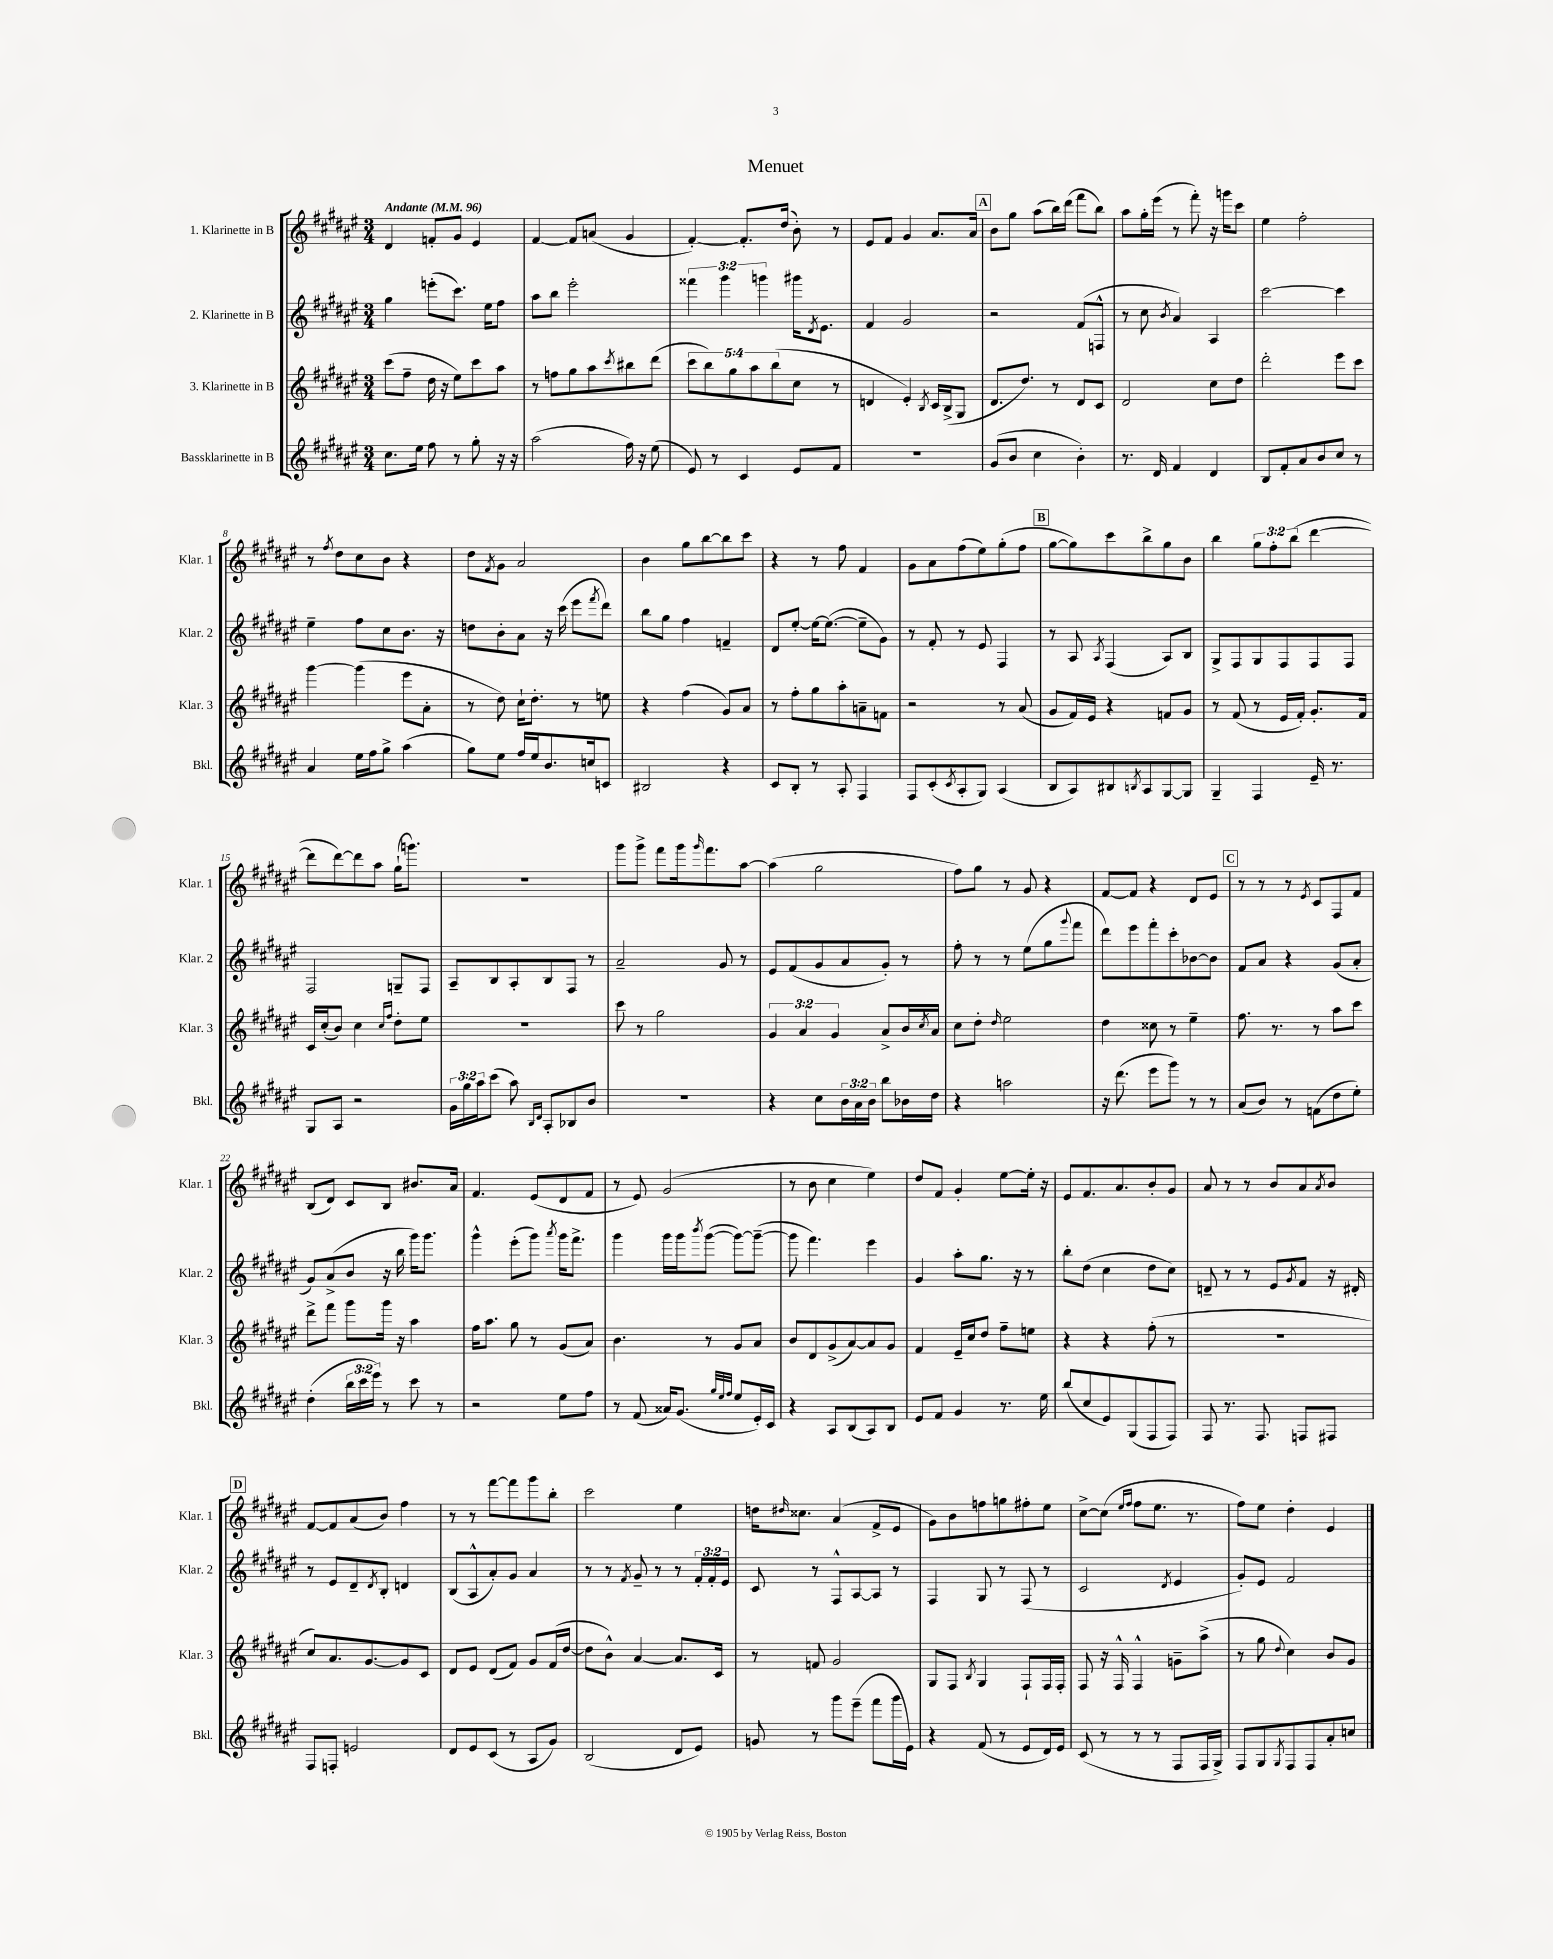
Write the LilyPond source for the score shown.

\header { title = "Menuet" }
<<
\new StaffGroup <<
\new Staff = "s0" \with { instrumentName = "1. Klarinette in B" shortInstrumentName = "Klar. 1" } {
    \clef treble \key fis \major \numericTimeSignature \time 3/4 \override Staff.TupletNumber.text = #tuplet-number::calc-fraction-text \tempo "Andante" 4 = 96
    dis'4 f'8-. gis'8 eis'4 |
    fis'4~ fis'8 a'8( gis'4 |
    fis'4~-.) fis'8.-. dis''16( b'8-.) r8 |
    eis'8 fis'8 gis'4 ais'8. ais'16 |
    \mark \markup { \box "A" } b'8 gis''8 ais''8( b''16) dis'''16( fis'''8 b''8) |
    ais''8 gis''16-. eis'''16( r8 fis'''8-.) r16 g'''16 cis'''8 |
    eis''4 fis''2-. |
    r8 \acciaccatura { fis''8 } dis''8 cis''8 b'8 r4 |
    dis''8 \acciaccatura { fis'8 } gis'8 ais'2 |
    b'4 gis''8 b''8~ b''8 cis'''8 |
    r4 r8 fis''8 fis'4 |
    gis'8 ais'8 fis''8( eis''8) gis''8-.( fis''8 |
    \mark \markup { \box "B" } gis''8~ gis''8) cis'''8 b''8-> gis''8 b'8 |
    b''4 \tuplet 3/2 { gis''8 fis''8-. b''8( } dis'''4~ |
    dis'''8 dis'''8~) dis'''8 ais''8 gis''16-!( g'''8.) |
    R2. |
    gis'''8 gis'''8-> fis'''8 gis'''16 \grace { gis'''16 } fis'''8. ais''8~ |
    ais''4( gis''2 |
    fis''8) gis''8 r8 gis'8 r4 |
    fis'8~ fis'8 r4 dis'8 eis'8 |
    \mark \markup { \box "C" } r8 r8 r8 \acciaccatura { eis'8 } cis'8 fis8 fis'8 |
    b8( dis'8) cis'8 b8 bis'8. ais'16 |
    fis'4. eis'8( dis'8 fis'8 |
    r8 eis'8) gis'2( |
    r8 b'8 cis''4 eis''4) |
    dis''8 fis'8 gis'4-. eis''8~ eis''16-. r16 |
    eis'8 fis'8. ais'8. b'8-. gis'8 |
    ais'8 r8 r8 b'8 ais'8 \acciaccatura { ais'8 } b'8 |
    \mark \markup { \box "D" } fis'8~ fis'8 ais'8( b'8) fis''4 |
    r8 r8 fis'''8~ fis'''8 gis'''8 b''8-. |
    cis'''2 eis''4 |
    d''16 \grace { dis''16 } cisis''8. ais'4( fis'8-> eis'8 |
    gis'8) b'8 f''8 g''8 fis''8-. eis''8 |
    cis''8~-> cis''8( \grace { eis''16 fis''16 } fis''8 eis''8. r8. |
    fis''8) eis''8 dis''4-. eis'4 \bar "|." |
}
\new Staff = "s1" \with { instrumentName = "2. Klarinette in B" shortInstrumentName = "Klar. 2" } {
    \clef treble \key fis \major \numericTimeSignature \time 3/4 \override Staff.TupletNumber.text = #tuplet-number::calc-fraction-text
    gis''4 e'''8-.( cis'''8.) eis''16 fis''8 |
    ais''8 b''8 eis'''2-. |
    \tuplet 3/2 { fisis'''4 gis'''4 g'''4 } gis'''16 \acciaccatura { dis'8 } eis'8. |
    fis'4 gis'2 |
    \mark \markup { \box "A" } r2 fis'8( f8-^ |
    r8 cis''8 \acciaccatura { b'8 } ais'4) ais4 |
    cis'''2~ cis'''4 |
    eis''4-- fis''8 cis''8 b'8. r16 |
    d''8 b'8-. ais'8 r16 cis'''16( eis'''8 \acciaccatura { fis'''8 } dis'''8) |
    b''8 gis''8 fis''4 f'4-- |
    dis'8 eis''8~-. eis''16~ eis''8.~( eis''8-- gis'8) |
    r8 fis'8-. r8 eis'8 fis4 |
    \mark \markup { \box "B" } r8 ais8 \acciaccatura { ais8 } fis4( ais8) b8 |
    gis8-> fis8 gis8 fis8 fis8 fis8 |
    fis2 g8-- fis8 |
    ais8-- b8 ais8-. b8 fis8 r8 |
    ais'2-- gis'8 r8 |
    eis'8 fis'8( gis'8 ais'8 gis'8-.) r8 |
    fis''8-. r8 r8 eis''8( gis''8 \appoggiatura { gis'''8 } fis'''8 |
    dis'''8) eis'''8 fis'''8-. cis'''8-. bes'8~ bes'8 |
    \mark \markup { \box "C" } fis'8 ais'8 r4 gis'8( ais'8-. |
    gis'8) ais'8->( b'8 r16 b''16 gis'''16) gis'''8. |
    gis'''4-^ eis'''8-.( gis'''8) \acciaccatura { ais'''8 } gis'''16 fis'''8.-> |
    gis'''4 gis'''16 gis'''16 \acciaccatura { b'''8 } gis'''8~( gis'''8~) gis'''8~--( |
    gis'''8 fis'''4.) eis'''4 |
    gis'4 ais''8-. gis''8. r16 r8 |
    b''8-. dis''8( cis''4 dis''8 cis''8) |
    d'8-- r8 r8 eis'8 \acciaccatura { gis'8 } fis'8 r16 dis'16-. |
    \mark \markup { \box "D" } r8 eis'8 dis'8-- \acciaccatura { dis'8 } b8-. d'4 |
    b8( ais8-^ ais'8-.) gis'8 ais'4 |
    r8 r8 \acciaccatura { fis'8 } gis'8-- r8 r8 \tuplet 3/2 { fis'16-. fis'16-. eis'16 } |
    cis'8 r8 fis8-^ ais8~ ais8 r8 |
    fis4 gis8 r8 fis8( r8 |
    cis'2 \acciaccatura { dis'8 } eis'4 |
    gis'8-.) eis'8 fis'2 \bar "|." |
}
\new Staff = "s2" \with { instrumentName = "3. Klarinette in B" shortInstrumentName = "Klar. 3" } {
    \clef treble \key fis \major \numericTimeSignature \time 3/4 \override Staff.TupletNumber.text = #tuplet-number::calc-fraction-text
    cis'''8( fis''8-- dis''16 r16 eis''8) cis'''8 ais''8 |
    r8 f''8 gis''8 ais''8 \acciaccatura { cis'''8 } bis''8 dis'''8( |
    \tuplet 5/4 { cis'''8 b''8) gis''8 ais''8 b''8( } cis''8 r8 |
    d'4 eis'4-.) \acciaccatura { b8 } cis'16 b16->( gis8 |
    \mark \markup { \box "A" } dis'8. dis''8.) r8 dis'8 cis'8 |
    dis'2 cis''8 dis''8 |
    dis'''2-. eis'''8 cis'''8 |
    gis'''4~ gis'''4( eis'''8 ais'8-. |
    r8 dis''8) cis''16-! dis''8.-. r8 e''8 |
    r4 fis''4( gis'8) ais'8 |
    r8 fis''8-. gis''8 ais''8-. a'8-- f'8 |
    r2 r8 ais'8( |
    \mark \markup { \box "B" } gis'8 fis'16) eis'16 r4 f'8 gis'8 |
    r8 fis'8( r8 eis'16 fis'16-.) gis'8.-. fis'16 |
    cis'16 cis''16-.( b'8) cis''4 \grace { cis''16 fis''16 } dis''8-. eis''8 |
    R2. |
    cis'''8 r8 gis''2 |
    \tuplet 3/2 { gis'4 ais'4 gis'4 } ais'8-> b'16 \acciaccatura { cis''8 } ais'16 |
    cis''8 dis''8-. \grace { dis''16 } eis''2 |
    dis''4 cisis''8 r8 eis''4-- |
    \mark \markup { \box "C" } fis''8. r8. r8 ais''8 cis'''8 |
    dis'''8-> fis'''8 gis'''8 gis'''16 r16 ais''4 |
    fis''16 ais''8. gis''8 r8 gis'8( ais'8) |
    b'4. r8 gis'8 ais'8 |
    b'8 dis'8 gis'8->( ais'8~) ais'8 gis'8 |
    fis'4 eis'16-- cis''16 dis''8 fis''8-- e''8 |
    r4 r4 fis''8-.( r8 |
    R2. |
    \mark \markup { \box "D" } cis''8) ais'8. gis'8.~ gis'8 cis'8 |
    dis'8 eis'8 dis'8( fis'8) gis'8 fis'16( dis''16~ |
    dis''8 b'8-^) ais'4~ ais'8. cis'16 |
    r8 f'8 gis'2 |
    gis8 fis8 \acciaccatura { b8 } gis4 fis8-! fis16 fis16-. |
    fis8 r16 fis16-^ fis4-^ g'8-- ais''8->( |
    r8 gis''8 \appoggiatura { dis''8 } cis''4) b'8 gis'8 \bar "|." |
}
\new Staff = "s3" \with { instrumentName = "Bassklarinette in B" shortInstrumentName = "Bkl." } {
    \clef treble \key fis \major \numericTimeSignature \time 3/4 \override Staff.TupletNumber.text = #tuplet-number::calc-fraction-text
    cis''8. eis''16 fis''8 r8 gis''8-. r16 r16 |
    ais''2( fis''16) r16 eis''8( |
    eis'8) r8 cis'4 eis'8 fis'8 |
    R2. |
    \mark \markup { \box "A" } gis'8( b'8 cis''4 b'4-.) |
    r8. dis'16 fis'4 dis'4 |
    b8 fis'8-. ais'8 b'8 cis''8 r8 |
    ais'4 eis''16 fis''16 gis''8-> ais''4( |
    gis''8) eis''8 fis''16 eis''16 b'8. c''16 c'8 |
    bis2 r4 |
    cis'8 b8-. r8 ais8-. fis4 |
    fis8 cis'8-.( \acciaccatura { cis'8 } ais8-. gis8) ais4( |
    \mark \markup { \box "B" } b8 ais8) bis8 \acciaccatura { b8 } ais8 gis8~ gis8 |
    gis4-- fis4 eis'16-- r8. |
    gis8 ais8 r2 |
    \tuplet 3/2 { gis'16 gis''16 ais''16 } cis'''8( ais''8) \grace { b16 dis'16 } ais8-. bes8 b'8 |
    R2. |
    r4 cis''8 \tuplet 3/2 { b'16 ais'16 b'16 } b''8 bes'16 dis''16 |
    r4 a''2 |
    r16 dis'''8.( eis'''8 gis'''8) r8 r8 |
    \mark \markup { \box "C" } ais'8( b'8) r8 f'8( dis''8 eis''8-.) |
    dis''4-.( \tuplet 3/2 { b''16 cis'''16 eis'''16) } r8 cis'''8 r8 |
    r2 eis''8 fis''8 |
    r8 fis'8( aisis'16) gis'8.( \grace { gis''32 eis''32 fis''32 } eis''8 eis'16-.) cis'16 |
    r4 ais8 b8( ais8) b8 |
    eis'8 fis'8 gis'4 r8. eis''16 |
    b''8( cis''8 eis'8) gis8( fis8 fis8) |
    fis8 r8. fis8. f8 fis8 |
    \mark \markup { \box "D" } fis8 f8-. e'2 |
    dis'8 eis'8 cis'8( r8 ais8 gis'8) |
    b2( dis'8 eis'8) |
    g'8 r8 gis'''8 eis'''8--( fis'''8 gis'''16 eis'16) |
    r4 fis'8( r8 eis'8 dis'16) eis'16 |
    cis'8( r8 r8 r8 fis8 fis16 gis16->) |
    fis8 gis8 \acciaccatura { gis8 } fis8 fis8 ais'8-. c''8 \bar "|." |
}
>>
>>
